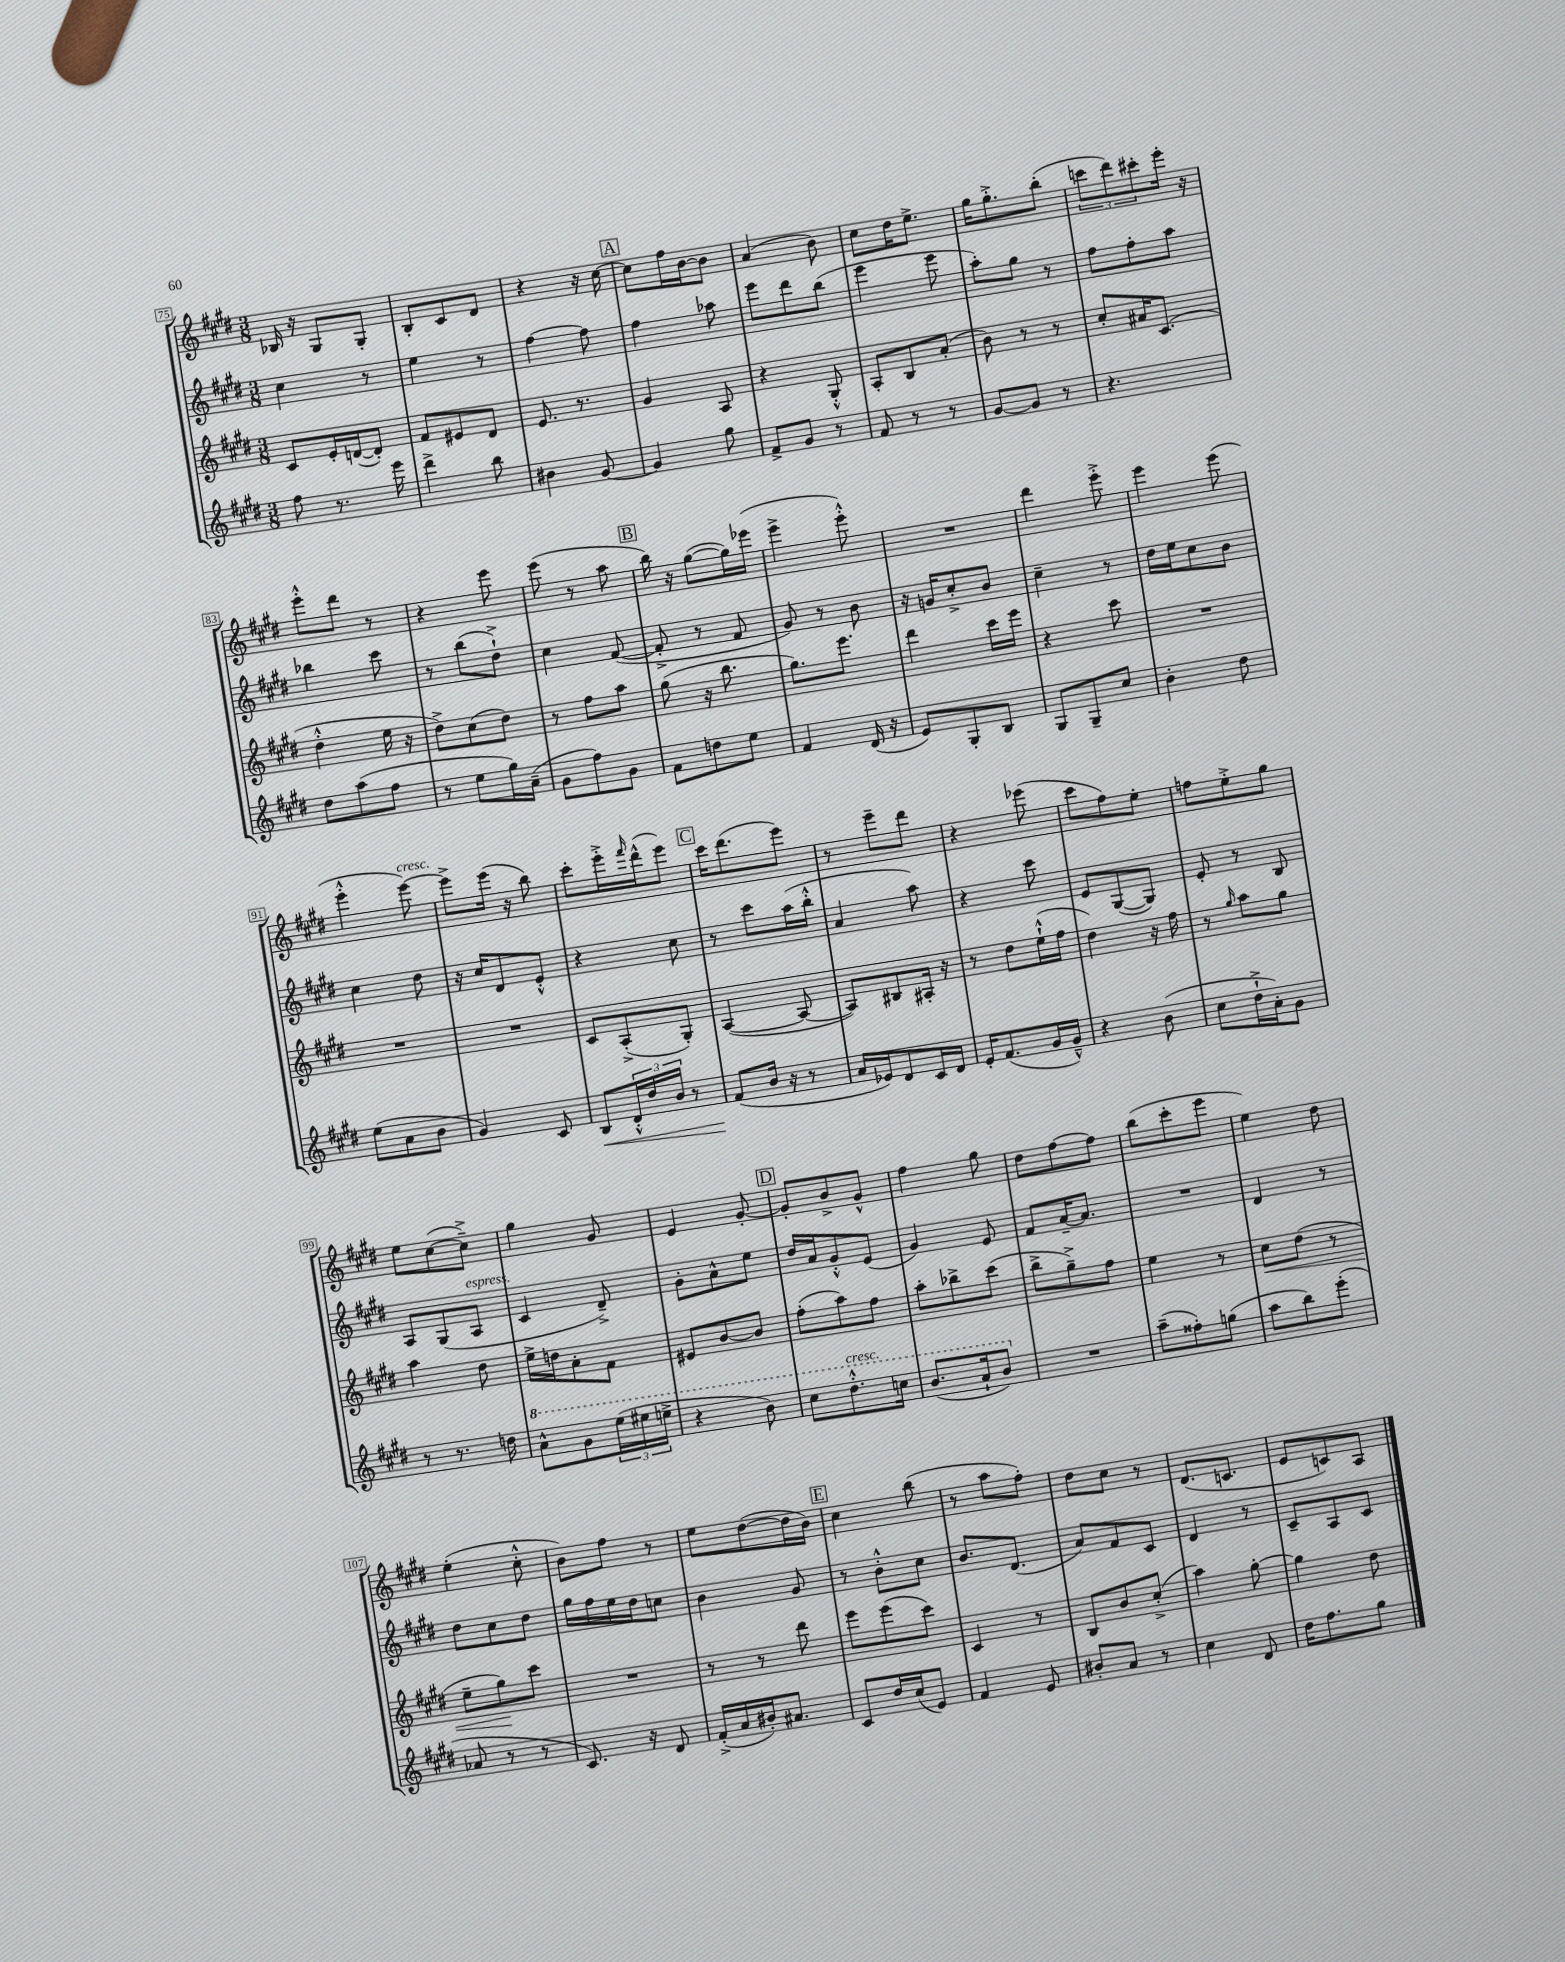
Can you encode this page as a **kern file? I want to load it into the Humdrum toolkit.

**kern	**kern	**kern	**kern
*staff4	*staff3	*staff2	*staff1
*clefG2	*clefG2	*clefG2	*clefG2
*k[f#c#g#d#]	*k[f#c#g#d#]	*k[f#c#g#d#]	*k[f#c#g#d#]
*M3/8	*M3/8	*M3/8	*M3/8
8ff#\	8c#/L	4cc#\	16B-/
.	.	.	16r
8.r	16e'/L	.	8G#/L
.	([16d/J	.	.
.	8d'/]J)	8r	8G#'/J
16eee\	.	.	.
=	=	=	=
4ddd#^\	8f#/L	4ee\	8B'/L
.	8e#/	.	8c#/
8bb\	8d#/J	8r	8d#/J
=	=	=	=
4b#\	8.e/	[4ff#\	4r
.	8.r	.	.
[8g#/	.	8ff#\]	16r
.	.	.	[16cc#\
=	=	=	=
4g#/]	4g#/	4ff#\	8cc#\]L
.	.	.	16ff#\L
.	.	.	[16b\J
8gg#\	8A/	8aa-\	8b\]J
=	=	=	=
8f#^/L	4r	8eee\L	(4a/
8g#/J	.	8ddd#\	.
8r	8G#'^^/	(8bb\J	8b\)
=	=	=	=
8f#/	8A'/L	4eee\	8cc#\L
8r	8B/	.	16dd#\K
.	.	.	8.ee^\J
8r	(8a'/J	8eee\	.
=	=	=	=
[8g#/L	8b\)	8aa'\L)	16gg#\LK
.	.	.	8.gg#'^\
8g#/]J	8r	8gg#\J	.
8r	8r	8r	(8bb'\J
=	=	=	=
4.r	8cc#'/L	8ff#\L	12ccc\L
.	.	.	12ddd#\)
.	16a#/K	8ff#'\	.
.	.	.	12ccc#'\
.	(8.c#/J	.	.
.	.	8aa\J	16eee'\Jk
.	.	.	16r
=	=	=	=
8dd#\L	4dd#'^^\	4bb-\	8eee'^^\L
(8aa\	.	.	8ddd#\J
8ff#\J	16ee\	8ccc#\	8r
.	16r	.	.
=	=	=	=
8r	8dd#^\L)	8r	4r
8ee\L	(8cc#\	(8bb\L	.
16gg#\L)	8dd#\J)	8dd#`^\J)	8eee\
(16a~\JJ	.	.	.
=	=	=	=
8g#\L	8r	4cc#\	(8eee\
8ff#\)	8ff#\L	.	8r
8g#\J	8aa\J	([8f#/	8aa\
=	=	=	=
8f#\L	(8gg#\	8f#'^/]	16bb\)
.	.	.	16r
8dd\	16r	8r	([8gg#\L
.	8.bb\	.	.
8ee\J	.	8f#/	16gg#\]L)
.	.	.	(16eee-\JJ
=	=	=	=
4f#/	8.gg#\L)	8g#/)	4eee^\
.	.	8r	.
.	8.eee\J	.	.
(16d#/	.	8b\	8eee'^^\)
16r	.	.	.
=	=	=	=
8e/L)	4ddd#\	16r	4.r
.	.	16g/LK	.
8G#'/	.	8cc#'^/	.
8B/J	16ccc#\LL	8b/J	.
.	16eee\JJ	.	.
=	=	=	=
8G#/L	4r	4cc#~\	4ddd#\
8G#~/	.	.	.
8cc#/J	8ccc#\	8r	8eee'^\
=	=	=	=
4b'\	4.r	16dd#\LL	4eee\
.	.	16ee\J	.
.	.	8cc#\	.
8dd#\	.	8b\J	(8eee\
=	=	=	=
(8ee\L	4.r	4cc#\	4eee'^^\
8a\	.	.	.
8b\J	.	8dd#\	[8eee\)
=	=	=	=
4g#/)	4.r	16r	8eee^\]L
.	.	16cc#/LK	.
.	.	8d#/	(16eee\Jk
.	.	.	16r
8c#/	.	8e'^^/J	8bb\)
=	=	=	=
8B/L	8c#/L	4r	8ccc#'\L
24d#'^^/L	(8A'^/	.	16eee'^\L
24dd#/	.	.	.
.	.	.	16qqfff#/
.	.	.	(16ddd#^^\J
24b/JJ	.	.	.
8r	8G#'/J)	8cc#\	8eee\J)
=	=	=	=
(8f#/L	([4A/	8r	16ccc#\LK
.	.	.	(8.ddd#\
16b/Jk	.	8ccc#\L	.
16r	.	.	.
8r	8A/_	(16aa\L	8eee\J)
.	.	16bb'^^\JJ	.
=	=	=	=
16a/LL	8A/]L)	4a/	8r
16e-/J)	.	.	.
8d#/	8B#/	.	8eee~\L
16c#/L	16A#'/Jk	8aa\)	8ddd#\J
16d#/JJ	16r	.	.
=	=	=	=
16e'/LK	8r	4r	4r
(8.f#/	.	.	.
.	8dd#\L	.	.
16g#/L	(16ee`^^\L	8ccc#\	(8eee-\
16g#~^^/JJ)	16ff#\JJ	.	.
=	=	=	=
4r	4dd#\)	8e/L	8ccc#\L
.	.	([8G#/	8ff#\)
(8b\	16r	8G#/]J)	8ee'\J
.	16ff#\	.	.
=	=	=	=
8cc#\L	8r	8e'/	8ff\L
.	16qqgg#/	.	.
16dd#`^\L	8aa\L	8r	8ee'^\
16a'\J)	.	.	.
8g#\J	8gg#\J	8B/	8gg#\J
=	=	=	=
8r	4aa\	8A/L	8ee\L
8.r	.	(8G#/	([8cc#\
.	8dd#\	8A/J	8cc#~^\]J)
16dd\	.	.	.
=	=	=	=
8aa^^\L	16ee^\LL	4c#/	4gg#\
.	16dd\J	.	.
8gg#\	8a'\	.	.
(24eee\L	8f#\J	8d#~^/)	8g#/
24eee#\	.	.	.
24eee^\JJ	.	.	.
=	=	=	=
4r	8e#/L	8g#'\L	4e/
.	[8b/	8a^^\	.
8bb\)	8b/]J	8ee\J	[8g#'/
=	=	=	=
8ccc#\L	(8ff#'\L	16dd#/LL	8g#'/]L
.	.	16a/J	.
8.ddd#'^^\	8aa\)	8g#'^^/	8b^/
.	8ff#\J	(8e/J	8g#^^/J
16ccc\Jk	.	.	.
=	=	=	=
(8.bb/L	8aa'\L	4g#/)	4ff#\
.	8bb-^\	.	.
16aa`/k	.	.	.
8bb/J)	(8ccc#\J	8e/	8gg#\
=	=	=	=
4.r	8bb^\L	8f#/L	8dd#\L
.	8gg#~^\)	[16a~/K	[8ff#\
.	.	8.a/]J	.
.	8ff#\J	.	8ff#\]J
=	=	=	=
(8aa~\L	4ee\	4.r	(8bb\L
8ff##'\)	.	.	8ccc#'\
(8gg\J	8r	.	8eee\J
=	=	=	=
8aa\L	8cc#\L	4d#/	4ee\)
8bb\)	(8dd#\J	.	.
(8eee'\J	8r	8r	8dd#\
=	=	=	=
8a-/	8ee~\L	8dd#\L	(4ee'\
8r	8gg#\)	8cc#\	.
8r	8ccc#\J	8dd#\J	8cc#'^^\
=	=	=	=
8.c#/)	4.r	16gg#\LL	8b\L)
.	.	16ff#\	.
.	.	16ee\	8ff#\J
16r	.	16dd#\J	.
8d#/	.	8cc\J	8r
=	=	=	=
(16f#'^/LL	8r	4b\	8ee\L
16a/	.	.	.
16b#'/J)	8r	.	([8dd#\
8.a#/J	.	.	.
.	8ddd#\	8g#/	16dd#\]L
.	.	.	16b\JJ)
=	=	=	=
8c#/L	8eee\L	8r	4cc#\
16dd#/L	(8eee\	8b'^^\L	.
(16cc#/J	.	.	.
8e/J)	8ccc#\J)	8cc#\J	(8bb\
=	=	=	=
4f#/	4c#/	8.b/L	8r
.	.	.	8aa\L
.	.	(8.d#/J	.
8e/	8r	.	8ff#'\J)
=	=	=	=
8b#'/L	8B/L	8a/L)	8dd#\L
8a/J	8b/	8f#/	8cc#\J
8r	(8cc#'^/J	8c#/J	8r
=	=	=	=
4cc#\	4aa\)	4d#/	(8.d#/L
.	.	.	8.c/J
8d#/	[8gg#'\	8r	.
=	=	=	=
16dd#\LK	4gg#\]	8c#~/L	8e/L
8.ff#\	.	.	.
.	.	8A/	8c/)
8gg#\J	8dd#\	8c#/J	8A/J
==	==	==	==
*-	*-	*-	*-
